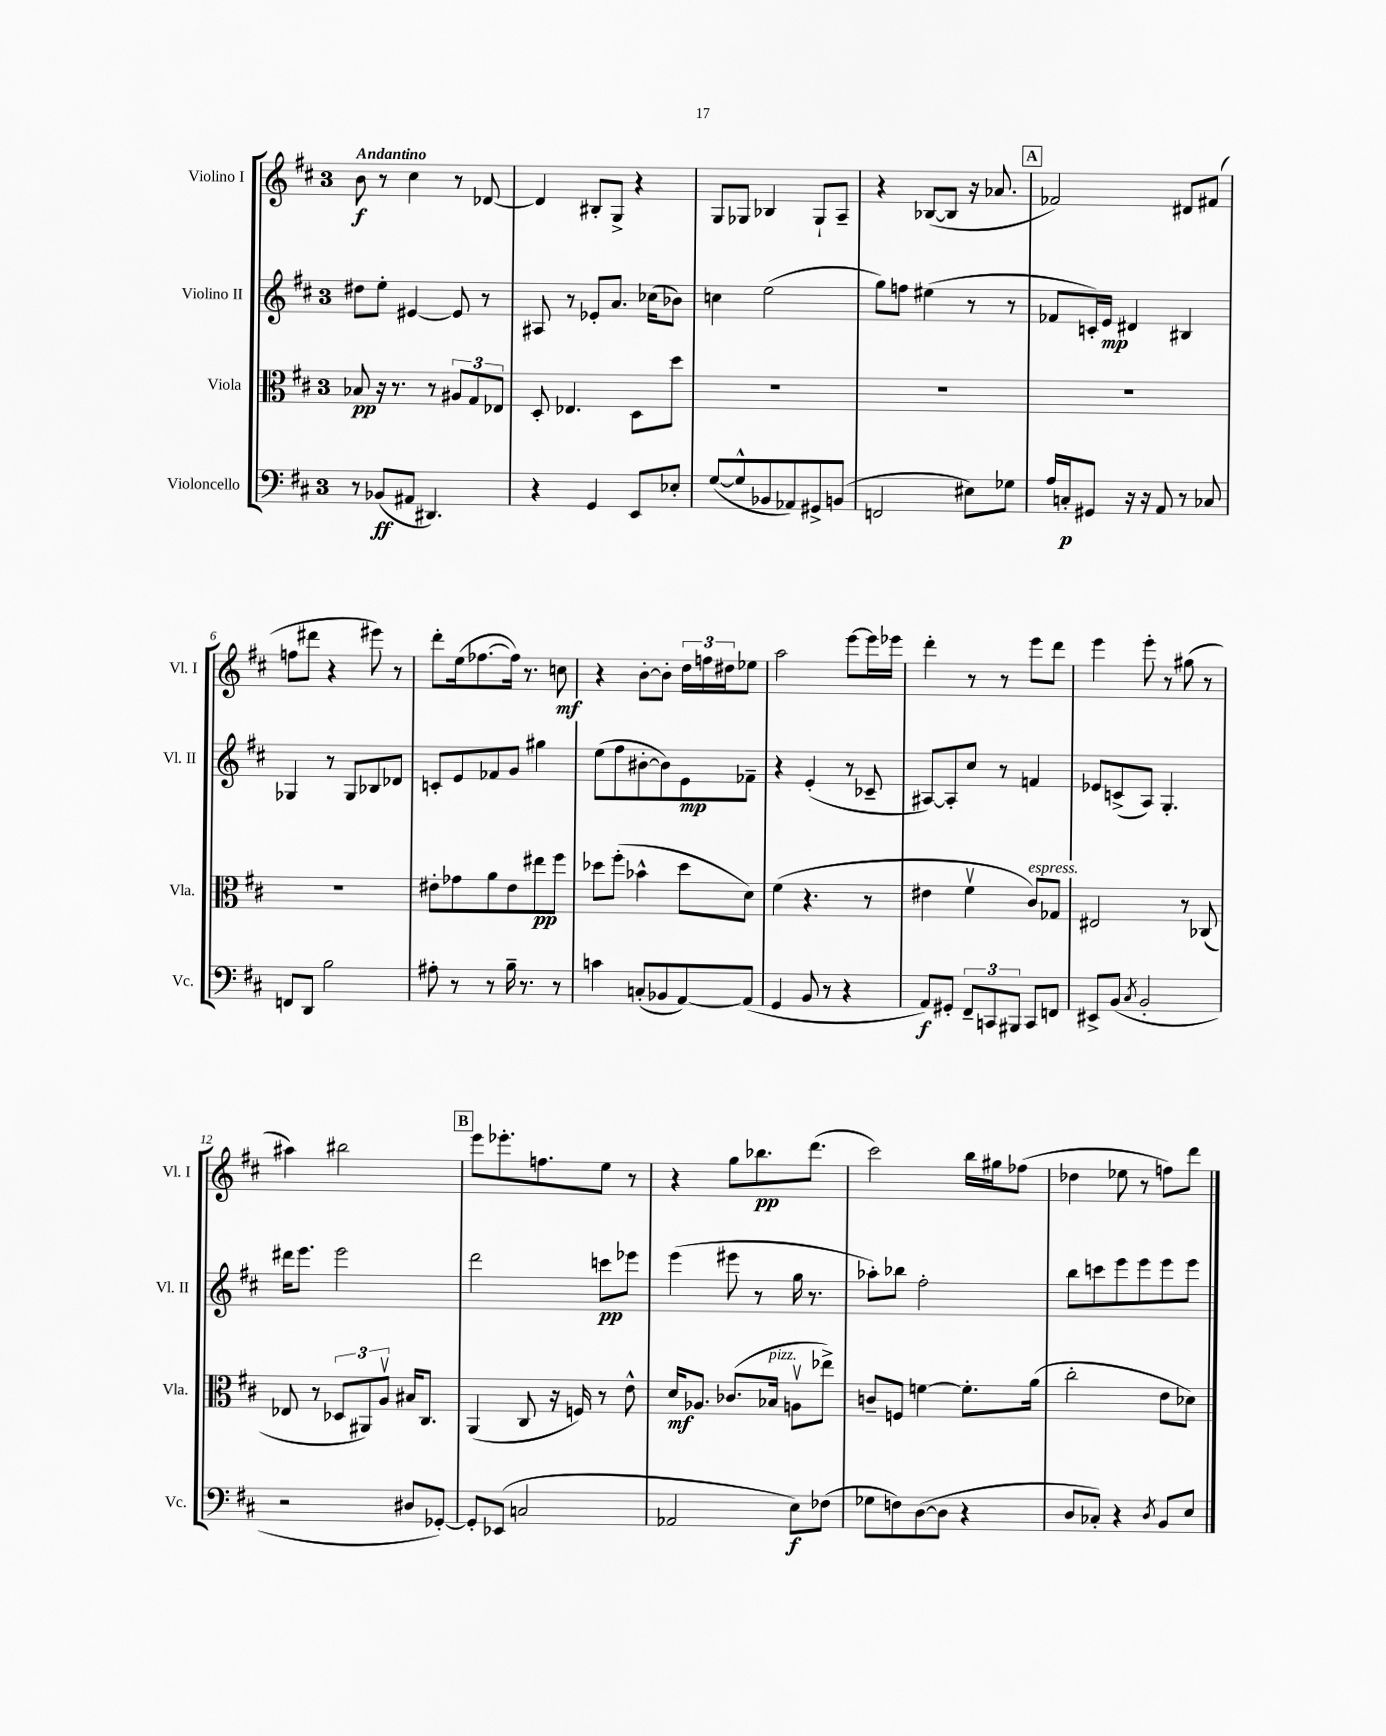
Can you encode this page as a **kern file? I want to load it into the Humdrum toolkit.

**kern	**kern	**kern	**kern
*staff4	*staff3	*staff2	*staff1
*clefF4	*clefC3	*clefG2	*clefG2
*k[f#c#]	*k[f#c#]	*k[f#c#]	*k[f#c#]
*M3/4	*M3/4	*M3/4	*M3/4
8r	8B-	8dd#	8b
(8BB-	16r	8ee'	8r
.	8.r	.	.
8AA#	.	[4e#	4cc#
4.DD#)	8r	.	.
.	12A#	8e#]	8r
.	12G	.	.
.	.	8r	[8d-
.	12E-	.	.
=	=	=	=
4r	8D'	8A#	4d-]
.	4.E-	8r	.
4GG	.	8e-'	8B#'
.	.	8.a	8G^
8EE	8D	.	4r
.	.	(16cc-	.
8E-'	8dd	8b-)	.
=	=	=	=
([8G	2.r	4cc	8G
8G^^]	.	.	8G-
8BB-	.	(2ee	4B-
8AA-)	.	.	.
8GG#^	.	.	8G-`
(8BB	.	.	8A~
=	=	=	=
2FF	2.r	8gg)	4r
.	.	8ff	.
.	.	(4ee#	([8B-
.	.	.	8B-]
8E#)	.	8r	16r
.	.	.	8.a-
8G-	.	8r	.
=	=	=	=
16A	2.r	8f-	2f-)
16C'	.	.	.
8GG#	.	16c')	.
.	.	16e	.
16r	.	4d#	.
16r	.	.	.
8AA	.	.	.
8r	.	4B#	8d#
8C-	.	.	(8f#
=	=	=	=
8FF	2.r	4G-	8ff
8DD	.	.	8ddd#
2B	.	8r	4r
.	.	8G-	.
.	.	8B-	8eee#)
.	.	8d-	8r
=	=	=	=
8A#'	8e#'	8c'	8ddd'
8r	8g-	8e	(16ee
.	.	.	[8.ff-
8r	8a	8f-	.
16B~	8e#	8g	16ff-])
8.r	.	.	8.r
.	8ee#	4gg#	.
8r	8ff#	.	8cc
=	=	=	=
4c	8dd-	(8ee	4r
.	(8ff#'	8ff#	.
(8C'	4b-^^	[8b#'	[8b'
8BB-	.	8b#])	8b']
[8AA)	8dd-	8e	24dd
.	.	.	24ff
.	.	.	24dd#
(8AA]	8d)	8f-~	8ee-
=	=	=	=
4GG	(4f#	4r	2aa
8BB	4.r	(4e'	.
8r	.	.	.
4r	.	8r	[8eee
.	8r	8c-~	16eee]
.	.	.	16eee-
=	=	=	=
8AA)	4e#	[8A#)	4ddd'
8GG#'	.	8A#']	.
12FF#~	4f#v	8cc#	8r
12CC	.	.	.
.	.	8r	8r
12BBB#	.	.	.
8CC	8c#)	4f	8eee
8FF	8G-	.	8ddd
=	=	=	=
8EE#^	2E#	8e-	4eee
(8BB	.	(8c^	.
8qC#	.	.	.
2BB'	.	8A)	8eee'
.	.	4.G'	8r
.	8r	.	(8gg#
.	(8C-	.	8r
=	=	=	=
2r	8E-	16ddd#	4aa#)
.	.	8.eee	.
.	8r	.	.
.	12D-	2eee	2bb#
.	12AA#)	.	.
.	12Av	.	.
8D#	16B#	.	.
.	8.C#	.	.
[8GG-')	.	.	.
=	=	=	=
8GG-']	(4AA	2ddd	8eee
(8EE-	.	.	8.eee-'
2C	8C#	.	.
.	.	.	8.ff
.	16r	.	.
.	16F)	.	.
.	8r	8ccc	8ee
.	8e^^	8eee-	8r
=	=	=	=
2AA-	16d	(4eee	4r
.	8.A-	.	.
.	(8.c-	8eee#	8gg
.	.	8r	8.bb-
.	16B-	.	.
8E)	8Av	16gg	.
.	.	8.r	(8.ddd
(8F-	8ee-^)	.	.
=	=	=	=
8G-	8c~	8aa-')	2ccc#)
8F)	8F	8bb-	.
([8D	[4f	2ff#'	.
8D]	.	.	.
4r	8.f']	.	16bb
.	.	.	16gg#
.	.	.	(8ff-
.	(16a	.	.
=	=	=	=
8D	2cc#'	8bb	4dd-
8C-')	.	8ccc	.
4r	.	8eee	8ee-
.	.	8eee	8r
8qD	.	.	.
8BB	8e	8eee	8ff)
8E	8d-)	8eee	8ddd
==	==	==	==
*-	*-	*-	*-
